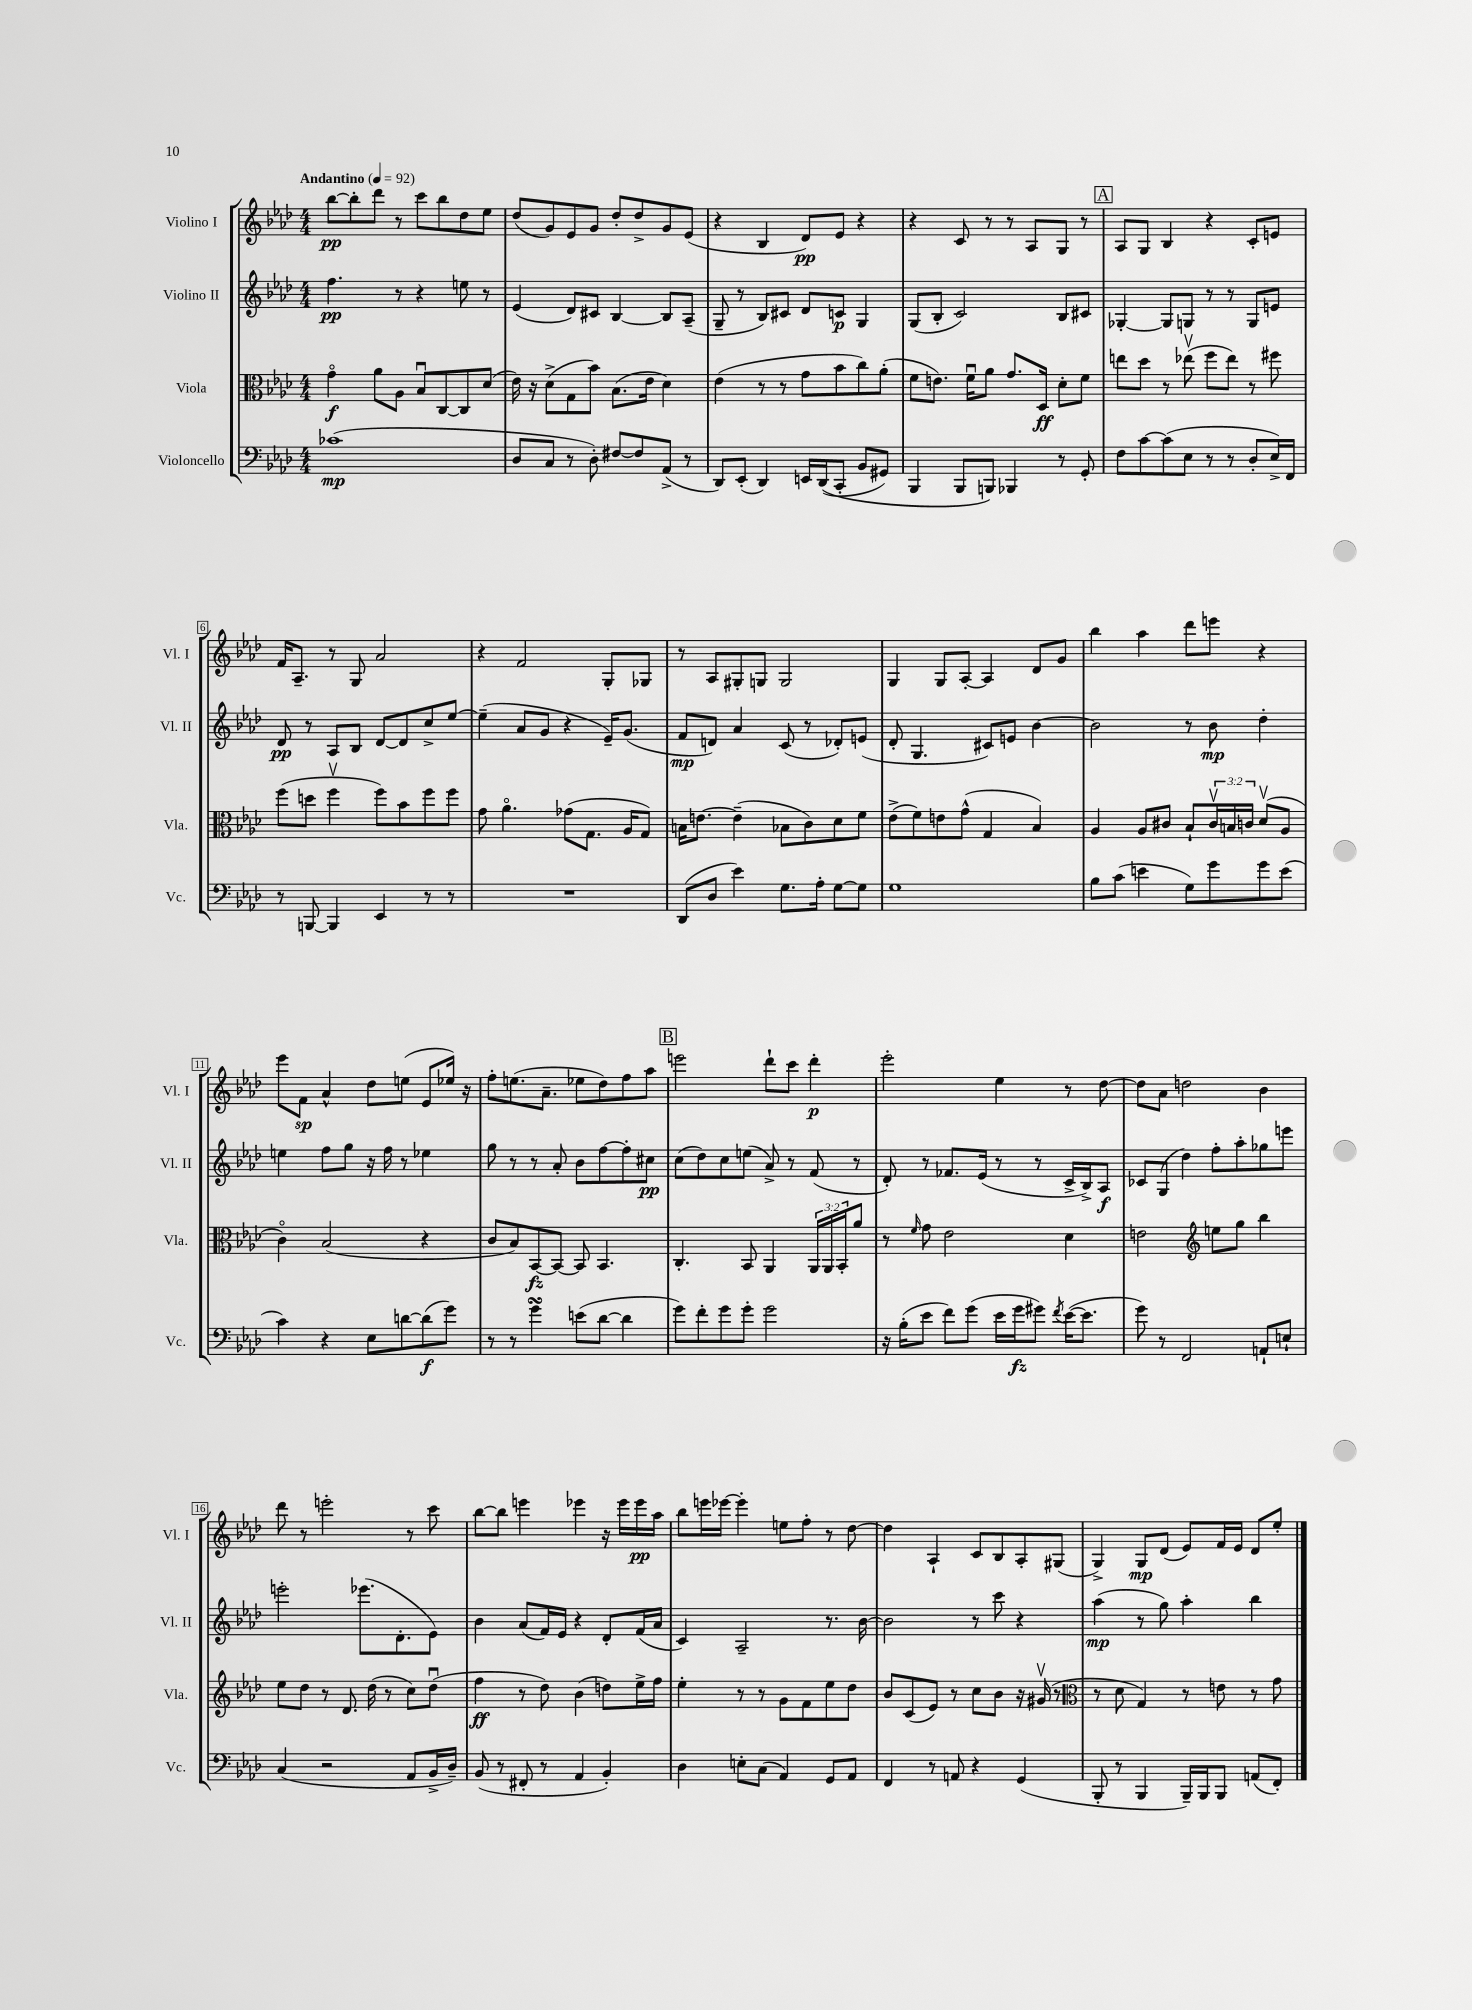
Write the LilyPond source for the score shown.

<<
\new StaffGroup <<
\new Staff = "s0" \with { instrumentName = "Violino I" shortInstrumentName = "Vl. I" } {
    \clef treble \key aes \major \numericTimeSignature \time 4/4 \tempo "Andantino" 4 = 92
    bes''8~\pp bes''8-. des'''8 r8 c'''8 bes''8 des''8 ees''8 |
    des''8( g'8) ees'8 g'8 des''8-. des''8-> g'8 ees'8( |
    r4 bes4 des'8\pp) ees'8 r4 |
    r4 c'8 r8 r8 aes8 g8 r8 |
    \mark \markup { \box "A" } aes8 g8 bes4 r4 c'8-. e'8 |
    f'16 aes8.-- r8 g8 aes'2 |
    r4 f'2 g8-. ges8 |
    r8 aes8 gis8-. g8 g2 |
    g4 g8 aes8~-. aes4 des'8 g'8 |
    bes''4 aes''4 des'''8 e'''8 r4 |
    ees'''8 f'8\sp aes'4-^ des''8 e''8( ees'8 ees''16) r16 |
    f''8-. e''8.( aes'8.-- ees''8 des''8) f''8 aes''8 |
    \mark \markup { \box "B" } e'''2 des'''8-! c'''8 des'''4-.\p |
    ees'''2-. ees''4 r8 des''8~ |
    des''8 aes'8 d''2 bes'4 |
    des'''8 r8 e'''2-. r8 c'''8 |
    bes''8~ bes''8 e'''4 ees'''4 r16 ees'''16 ees'''16\pp aes''16 |
    bes''8 e'''16 ees'''16~ ees'''4-. e''8 f''8-. r8 des''8~ |
    des''4 aes4-! c'8 bes8 aes8-. gis8( |
    g4->) g8\mp des'8( ees'8) f'16 ees'16 des'8 ees''8-. \bar "|." |
}
\new Staff = "s1" \with { instrumentName = "Violino II" shortInstrumentName = "Vl. II" } {
    \clef treble \key aes \major \numericTimeSignature \time 4/4
    f''4.\pp r8 r4 e''8 r8 |
    ees'4( des'8) cis'8 bes4~ bes8 aes8--( |
    g8-- r8 bes8) cis'8 des'8 c'8\p g4 |
    g8( bes8-. c'2) bes8 cis'8 |
    \mark \markup { \box "A" } ges4~-. ges8 g8 r8 r8 g8 e'8 |
    des'8\pp r8 aes8 bes8 des'8~ des'8 c''8-> ees''8~ |
    ees''4--( aes'8 g'8 r4 ees'16--) g'8.( |
    f'8\mp d'8) aes'4 c'8( r8 des'8-.) e'8( |
    des'8-. g4. cis'8) e'8 bes'4~ |
    bes'2 r8 bes'8\mp des''4-. |
    e''4 f''8 g''8 r16 f''16 r8 ees''4 |
    g''8 r8 r8 aes'8-. bes'8 f''8~ f''8-. cis''8\pp |
    \mark \markup { \box "B" } c''8( des''8) c''8 e''8( aes'8->) r8 f'8( r8 |
    des'8-.) r8 fes'8. ees'16( r8 r8 c'16-> bes16->) aes8\f |
    ces'8 g8( des''4) f''8-. aes''8-. ges''8 e'''8 |
    e'''2-. ees'''8.( des'8.-. ees'8) |
    bes'4 aes'8( f'16) ees'16 r4 des'8-. f'16( aes'16 |
    c'4) aes2-- r8. bes'16~ |
    bes'2 r8 c'''8 r4 |
    aes''4\mp( r8 g''8) aes''4-. bes''4 \bar "|." |
}
\new Staff = "s2" \with { instrumentName = "Viola" shortInstrumentName = "Vla." } {
    \clef alto \key aes \major \numericTimeSignature \time 4/4 \override Staff.TupletNumber.text = #tuplet-number::calc-fraction-text
    g'4\flageolet\f aes'8 aes8 bes8\downbow c8~ c8 des'8( |
    ees'16) r16 des'8->( g8 bes'8) bes8.( ees'16 des'4) |
    ees'4( r8 r8 g'8 bes'8 c''8) aes'8-.( |
    f'8 e'8.) f'16\downbow aes'8 g'8. des16\ff des'8-. f'8 |
    \mark \markup { \box "A" } e''8 des''8 r8 ees''8\upbow( f''8 ees''8) r8 fis''8 |
    f''8( d''8 f''4\upbow f''8) bes'8 f''8 f''8 |
    g'8 aes'4.\flageolet ges'8( g8. aes16 g8) |
    b16 e'8.~ e'4--( bes8 c'8) des'8 f'8 |
    ees'8->( f'8) e'8 g'8-^( g4 bes4) |
    aes4 aes8 cis'8 bes8-! \tuplet 3/2 { cis'16\upbow b16 c'16 } des'8\upbow( aes8 |
    c'4\flageolet) bes2( r4 |
    c'8 bes8) bes,8~\fz bes,8~ bes,8 bes,4. |
    \mark \markup { \box "B" } c4.-. bes,8 aes,4 \tuplet 3/2 { aes,16 aes,16 bes,16-. } aes'8 |
    r8 \grace { f'16 } g'8 ees'2 des'4 |
    e'2 \clef treble e''8 g''8 bes''4 |
    ees''8 des''8 r8 des'8. des''16( r8 c''8) des''8\downbow( |
    f''4\ff r8 des''8) bes'4( d''8) ees''16-> f''16 |
    ees''4-. r8 r8 g'8 f'8 ees''8 des''8 |
    bes'8 c'8( ees'8) r8 c''8 bes'8 r16 gis'16\upbow( r8 |
    \clef alto r8 des'8 g4) r8 e'8 r8 g'8 \bar "|." |
}
\new Staff = "s3" \with { instrumentName = "Violoncello" shortInstrumentName = "Vc." } {
    \clef bass \key aes \major \numericTimeSignature \time 4/4
    ces'1\mp( |
    des8 c8 r8 des8-.) fis8~ fis8 aes,8->( r8 |
    des,8) ees,8-.( des,4) e,16 des,16(\( c,8-. bes,8 gis,8) |
    bes,,4 bes,,8 b,,8\) bes,,4 r8 g,8-. |
    \mark \markup { \box "A" } f8 c'8~ c'8( ees8 r8 r8 des8-. ees16->) f,16 |
    r8 b,,8~ b,,4 ees,4 r8 r8 |
    R1 |
    des,8( des8 ees'4) g8. aes16-. g8~ g8 |
    g1 |
    bes8 c'8( e'4 g8) g'8 g'8 e'8( |
    c'4) r4 ees8 d'8~ d'8\f( g'8) |
    r8 r8 g'4\turn e'8( des'8~ des'4 |
    \mark \markup { \box "B" } g'8) f'8-. g'8 g'8-. g'2 |
    r16 bes16-.( ees'8 f'8) g'8( ees'16 g'16\fz gis'8) \acciaccatura { f'8 } ees'16~( ees'8. |
    g'8) r8 f,2 a,8-! e8-! |
    c4( r2 aes,8 bes,16-> des16--) |
    bes,8( r8 fis,8-. r8 aes,4 bes,4-.) |
    des4 e8-. c8( aes,4) g,8 aes,8 |
    f,4 r8 a,8 r4 g,4( |
    bes,,8-. r8 bes,,4 bes,,16--) bes,,16 bes,,8 a,8( f,8-.) \bar "|." |
}
>>
>>
\layout { \context { \Score \override BarNumber.stencil = #(make-stencil-boxer 0.1 0.3 ly:text-interface::print) } }
